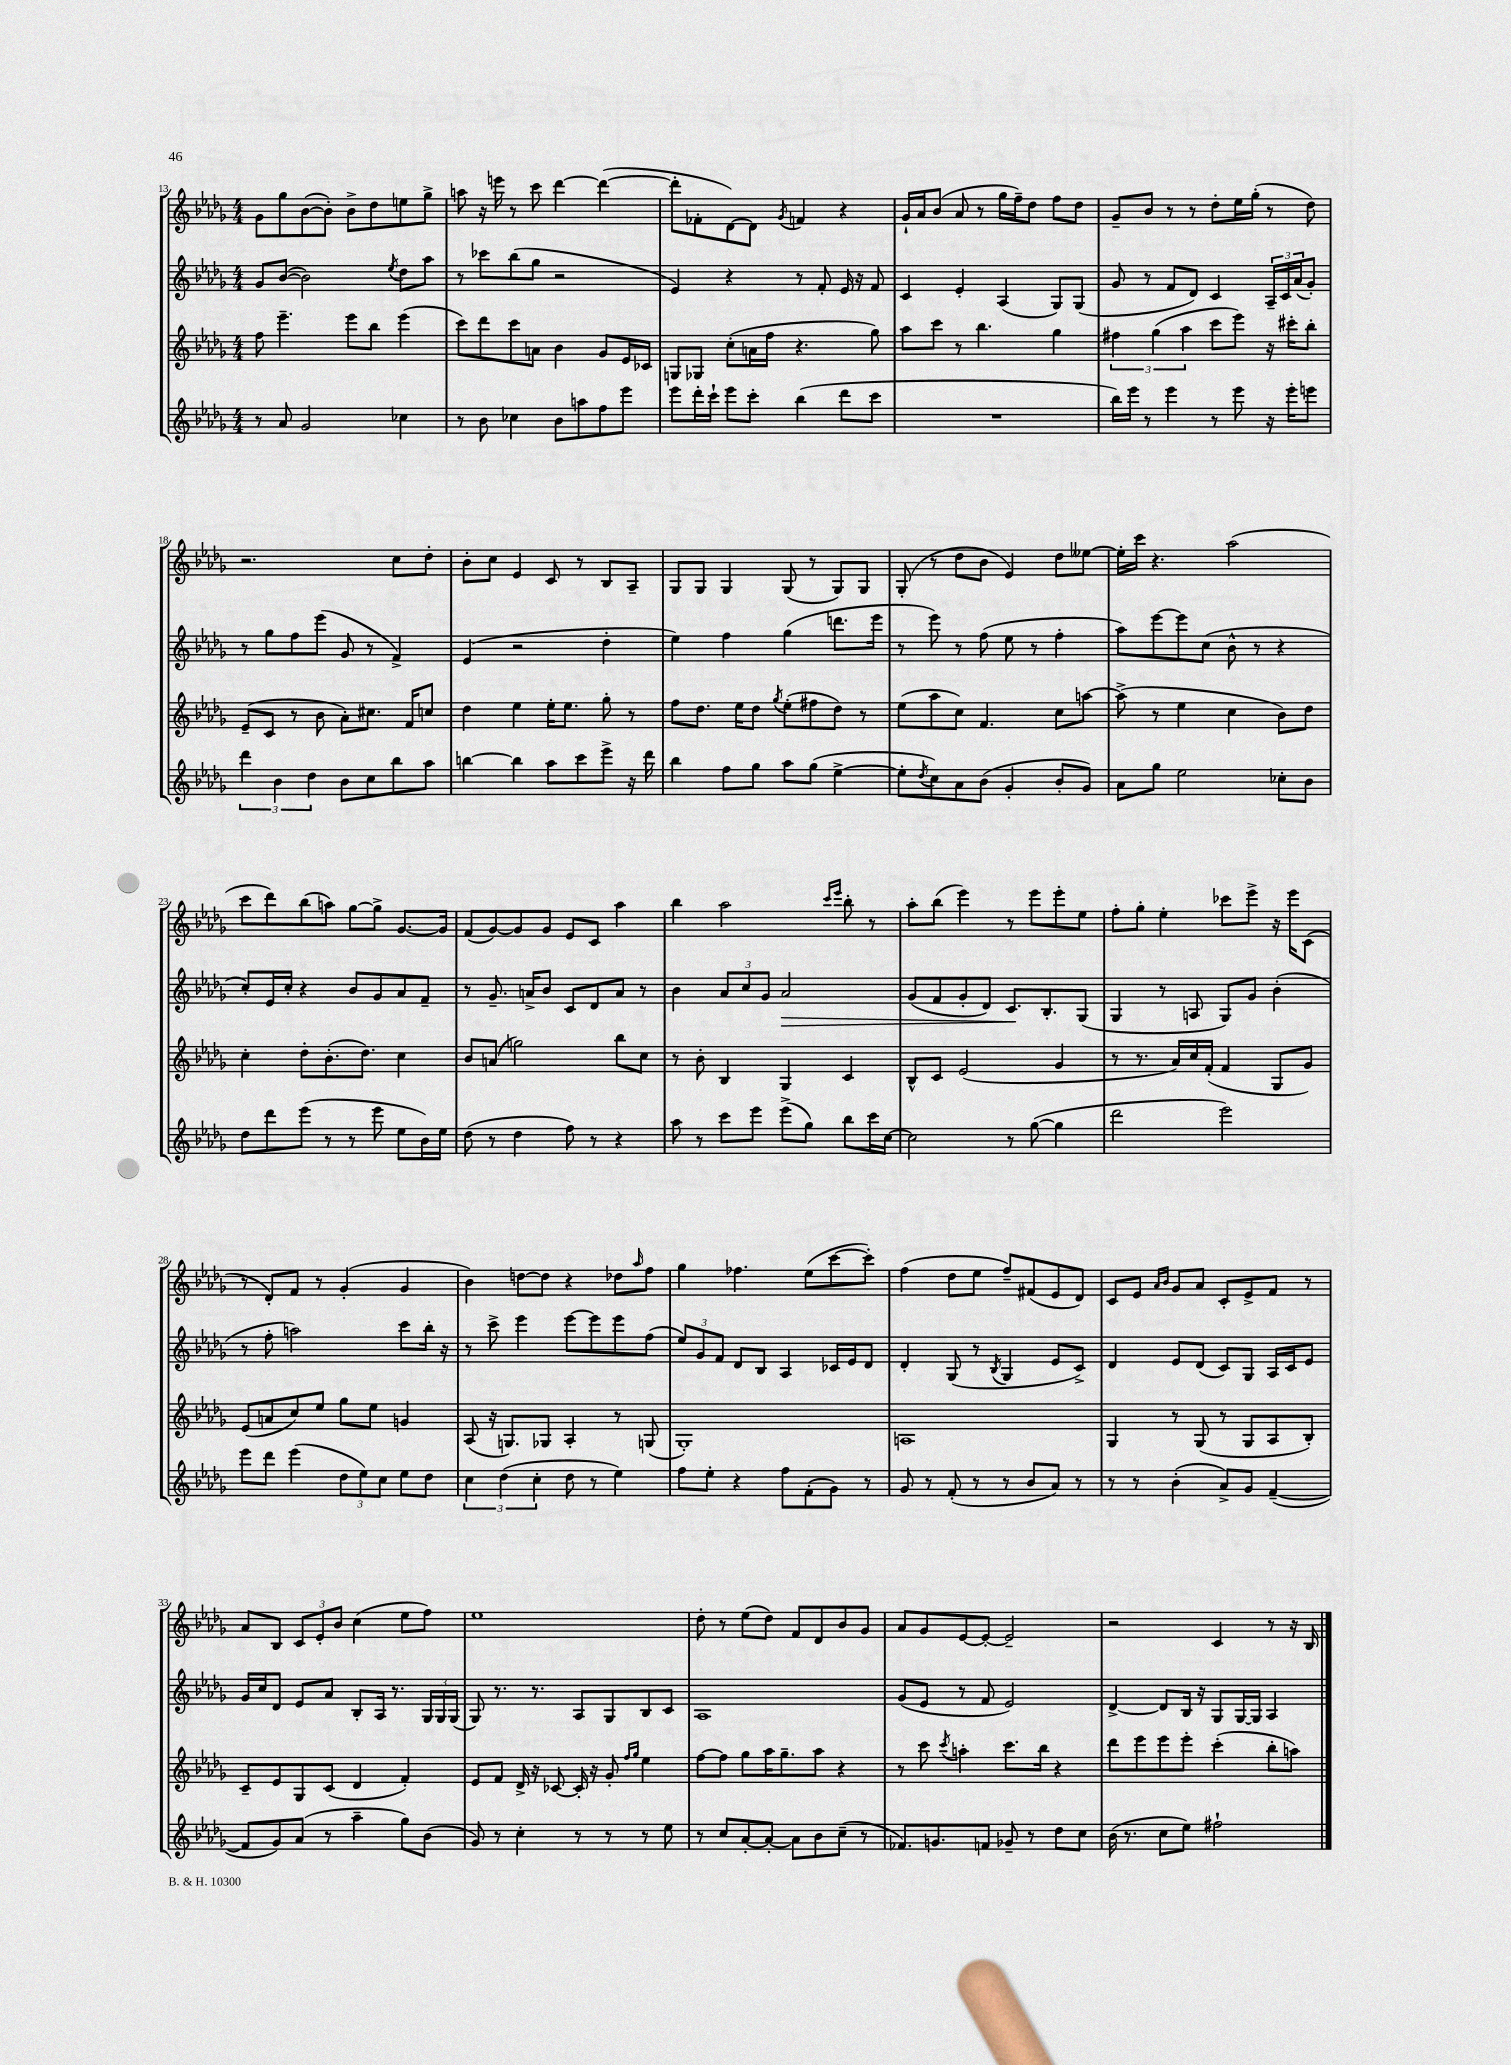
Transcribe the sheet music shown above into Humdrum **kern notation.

**kern	**kern	**kern	**dynam	**kern
*part4	*part3	*part2	*part2	*part1
*staff4	*staff3	*staff2	*staff2	*staff1
*clefG2	*clefG2	*clefG2	*	*clefG2
*k[b-e-a-d-g-]	*k[b-e-a-d-g-]	*k[b-e-a-d-g-]	*	*k[b-e-a-d-g-]
*M4/4	*M4/4	*M4/4	*	*M4/4
=13	=13	=13	=13	=13
8r	8ff\	8g-/L	.	8g-\L
8a-/	4.eee-~\	([8b-/J	.	8gg-\
2g-/	.	2b-\])	.	([8b-\
.	.	.	.	8b-'\J])
.	8eee-\L	.	.	8b-^\L
.	8bb-\J	.	.	8dd-\
.	.	8qee-/	.	.
4cc-X\	(4eee-\	8dd-\L	.	8een\
.	.	8aa-\J	.	8gg-^\J
=14	=14	=14	=14	=14
8r	8ccc\L)	8r	.	8aan\
8b-\	8ddd-\	8ccc-X\L	.	16r
.	.	.	.	16eeen\
4cc-X\	8ccc\	(8bb-\	.	8r
.	8an\J	8gg-\J	.	8ccc\
8b-\L	4b-\	2r	.	[4ddd-\
8aan\	.	.	.	.
8ff\	8g-/L	.	.	(4ddd-\_
8eee-\J	16e-/L	.	.	.
.	16c-X/JJ	.	.	.
=15	=15	=15	=15	=15
8eee-\L	8Gn/L	4e-/)	.	8ddd-'\L]
16ddd-'\L	8G-X/J	.	.	8f-X'\
16ccc`\JJ	.	.	.	.
8eee-\L	(8cc'\L	4r	.	[8d-\)
8ccc'\J	16an\L	.	.	8d-\J]
.	16ff\JJ	.	.	.
.	.	.	.	8qg-/
(4bb-\	4.r	8r	.	4fn/
.	.	8f'/	.	.
8ddd-\L	.	16e-/	.	4r
.	.	16r	.	.
8ccc\J	8gg-\)	8f/	.	.
=16	=16	=16	=16	=16
1r	8aa-\L	4c/	.	16g-`/LL
.	.	.	.	16a-/J
.	8ccc\J	.	.	(8b-/J
.	8r	4e-'/	.	8a-/
.	4.bb-\	.	.	8r
.	.	(4A-/	.	16gg-\LL
.	.	.	.	16ff~\J)
.	.	.	.	8dd-\J
.	4gg-\	8G-/L)	.	8ff\L
.	.	(8G-/J	.	8dd-\J
=17	=17	=17	=17	=17
16bb-\LL)	6ff#X\	8g-/	.	8g-~/L
16eee-\JJ	.	.	.	.
8r	.	8r	.	8b-/J
.	(6gg-\	.	.	.
4eee-\	.	8f/L	.	8r
.	6aa-\	.	.	.
.	.	8d-/J)	.	8r
8r	8ccc\L	4c/	.	8dd-'\L
8eee-\	8eee-\J)	.	.	16ee-\L
.	.	.	.	(16gg-'\JJ
16r	16r	24A-~/LL	.	8r
.	.	24c/	.	.
16eee-'\KL	16ccc#X'\KL	.	.	.
.	.	(24a-/J	.	.
8eeen\J	8bb-'\J	8g-'/J)	.	8dd-\)
!!LO:LB:g=z
=18	=18	=18	=18	=18
6ddd-\	(8e-~/L	8r	.	2.r
.	8c/J	8gg-\L	.	.
6b-\	.	.	.	.
.	8r	8ff\	.	.
6dd-\	.	.	.	.
.	8b-\	(8eee-\J	.	.
8b-\L	8a-'\L)	8g-/	.	.
8cc\	8.cc#X\J	8r	.	.
8bb-\	.	4f^/)	.	8cc\L
.	16f/KL	.	.	.
8aa-\J	8ccn/J	.	.	8dd-'\J
=19	=19	=19	=19	=19
[4bbn\	4dd-\	(4e-/	.	8b-'\L
.	.	.	.	8cc\J
4bb\]	4ee-\	2r	.	4e-/
8aa-\L	16ee-'\KL	.	.	8c/
.	8.ee-\J	.	.	.
8ccc\	.	.	.	8r
8eee-^\J	8gg-'\	4dd-'\	.	8B-/L
16r	8r	.	.	8A-~/J
16ddd-\	.	.	.	.
=20	=20	=20	=20	=20
4bb-\	8ff\L	4ee-\)	.	8G-/L
.	8.dd-\J	.	.	8G-/J
8ff\L	.	4ff\	.	4G-/
.	16ee-\KL	.	.	.
8gg-\J	8dd-\J	.	.	.
.	8qgg-/	.	.	.
8aa-\L	(8ee-'\L	(4gg-\	.	(8G-/
(8gg-\J	8ff#X\	.	.	8r
[4ee-^\	8dd-\J)	8.dddn\L	.	8G-/L)
.	8r	.	.	8G-/J
.	.	16eee-\Jk	.	.
=21	=21	=21	=21	=21
8ee-'\L]	(8ee-\L	8r	.	(8G-'/
8qdd-/	.	.	.	.
8cc\)	8aa-\	8eee-\)	.	8r
8a-\	8cc\J)	8r	.	8dd-\L
(8b-\J	4.f/	(8ff\	.	8b-\J
4g-'/	.	8ee-\	.	4e-/)
.	.	8r	.	.
8b-'/L	8cc\L	4ff'\	.	8dd-\L
8g-/J)	[8aan\J	.	.	[8ee--X\J
=22	=22	=22	=22	=22
8a-\L	(8aa^\]	8aa-\L)	.	16ee--'\LL]
.	.	.	.	16ccc\JJ
8gg-\J	8r	[8eee-\	.	4.r
2ee-\	4ee-\	8eee-\]	.	.
.	.	(8cc\J	.	.
.	4cc\	8b-^^\	.	(2aa-\
.	.	8r	.	.
8cc-X'\L	8b-\L)	4r	.	.
8b-\J	8dd-\J	.	.	.
!!LO:LB:g=z
=23	=23	=23	=23	=23
8dd-\L	4cc'\	8cc'/L)	.	8ccc\L
8ddd-\	.	16e-/L	.	8ddd-\)
.	.	16cc'/JJ	.	.
(8eee-\J	8dd-'\L	4r	.	(8bb-\
8r	(8.b-'\	.	.	8aan\J)
8r	.	8b-/L	.	[8gg-\L
.	8.dd-\J)	.	.	.
8eee-\	.	8g-/	.	8gg-^\J]
8ee-\L	4cc\	8a-/	.	[8.g-/L
16b-\L)	.	8f~/J	.	.
16ee-\JJ	.	.	.	16g-/Jk]
=24	=24	=24	=24	=24
(8dd-\	8b-/L	8r	.	(8f/L
8r	(8an/J	8.g-~/	.	[8g-/)
4dd-\	2ggn\)	.	.	8g-/]
.	.	16an^/KL	.	.
.	.	8b-/J	.	8g-/J
8ff\)	.	8c/L	.	8e-/L
8r	.	8d-/	.	8c/J
4r	8bb-\L	8a/J	.	4aa-\
.	8cc\J	8r	.	.
=25	=25	=25	=25	=25
8aa-\	8r	4b-\	.	4bb-\
8r	8b-'\	.	.	.
8ccc\L	4B-/	12a-/L	.	2aa-\
.	.	12cc/	.	.
8eee-\J	.	.	.	.
.	.	12g-/J	.	.
!	!	!	!LO:HP:b	!
(8eee-^\L	4G-/	2a-/	>	.
8gg-\J)	.	.	.	.
.	.	.	.	16qqccc/LL
.	.	.	.	16qqeee-/JJ
8bb-\L	4c/	.	.	8bb-'\
16ccc\L	.	.	.	8r
[16cc\JJ	.	.	.	.
=26	=26	=26	=26	=26
2cc\]	8B-^^/L	(8g-/L	.	8aa-'\L
.	8c/J	8f/	.	(8bb-\J
.	(2e-/	8g-'/	.	4eee-\)
.	.	8d-/J)	.	.
8r	.	8.c/L	.	8r
([8gg-\	.	.	.	8eee-\L
.	.	8.B-'/	]	.
4gg-\]	4g-/	.	.	8eee-'\
.	.	(8G-/J	.	8ee-\J
=27	=27	=27	=27	=27
2ddd-\	8r	4G-/	.	8ff'\L
.	8.r	.	.	8gg-'\J
.	.	8r	.	4ee-'\
.	16a-/LL)	.	.	.
.	16cc/	8An/	.	.
.	(16f'/JJ	.	.	.
2eee-\)	4f/	8G-/L)	.	8ccc-X\L
.	.	8g-/J	.	8eee-^\J
.	8G-/L	(4b-'\	.	16r
.	.	.	.	16eee-\KL
.	8g-/J)	.	.	(8c\J
!!LO:LB:g=z
=28	=28	=28	=28	=28
8eee-\L	(8e-/L	8r	.	8r
8ddd-\J	8an/	8ff'\	.	8d-'/L)
(4eee-\	8cc/)	2aan\)	.	8f/J
.	8ee-/J	.	.	8r
12dd-\L	8gg-\L	.	.	(4g-'/
12ee-\)	.	.	.	.
.	8ee-\J	.	.	.
12cc\J	.	.	.	.
8ee-\L	4gn/	8ccc\L	.	4g-/
8dd-\J	.	16bb-'\Jk	.	.
.	.	16r	.	.
=29	=29	=29	=29	=29
6cc\	(8A-/	8r	.	4b-\)
.	16r	8ccc^\	.	.
(6dd-\	.	.	.	.
.	8.Gn/L)	.	.	.
.	.	4eee-\	.	[8ddn\L
6cc'\	.	.	.	.
.	8G-X/J	.	.	8dd\J]
8dd-\	4A-'/	[8eee-\L	.	4r
8r	.	8eee-\]	.	.
4ee-\)	8r	8eee-\	.	8dd-X\L
.	.	.	.	16qqaa-/
.	(8Gn/	(8ff\J	.	8ff\J
=30	=30	=30	=30	=30
8ff\L	1G-')	12ee-/L)	.	4gg-\
.	.	12g-/	.	.
8ee-'\J	.	.	.	.
.	.	12f/J	.	.
4r	.	8d-/L	.	4.ff-X\
.	.	8B-/J	.	.
8ff\L	.	4A-/	.	.
(8f'\	.	.	.	(8ee-\L
8g-\J)	.	16c-X/LL	.	[8ccc\
.	.	16e-/J	.	.
8r	.	8d-/J	.	8ccc'\J])
=31	=31	=31	=31	=31
8g-/	1An	4d-'/	.	(4ff\
8r	.	.	.	.
(8f'/	.	(8G-/	.	8dd-\L
8r	.	8r	.	8ee-\J
.	.	8qB-/	.	.
8r	.	4G-/	.	8ff~/L)
8b-/L	.	.	.	(8f#X/
8a-/J)	.	8e-/L	.	8e-/
8r	.	8c^/J)	.	8d-/J)
=32	=32	=32	=32	=32
8r	4G-/	4d-/	.	8c/L
8r	.	.	.	8e-/J
.	.	.	.	16qqa-/LL
.	.	.	.	16qqb-/JJ
(4b-'\	8r	8e-/L	.	8g-/L
.	(8G-/	(8d-/J	.	8a-/J
8a-^/L)	8r	8c/L)	.	8c'/L
8g-/J	8G-/L	8G-/J	.	8e-^/
([4f~/	8A-/	16A-/LL	.	8f/J
.	.	16c/J	.	.
.	8B-'/J)	8e-/J	.	8r
!!LO:LB:g=z
=33	=33	=33	=33	=33
8f/L]	8c~/L	16g-/LL	.	8a-/L
.	.	16cc/J	.	.
8g-/)	8e-/	8d-/J	.	8B-/J
(8a-/J	8G-/	8e-/L	.	12c/L
.	.	.	.	12e-'/
8r	(8c/J	8a-/J	.	.
.	.	.	.	12b-/J
4aa-~\	4d-/	8B-'/L	.	(4cc\
.	.	16A-/Jk	.	.
.	.	8.r	.	.
8gg-\L)	4f'/)	.	.	8ee-\L
(8b-\J	.	24G-/LL	.	8ff\J)
.	.	24G-/	.	.
.	.	(24G-/JJ	.	.
=34	=34	=34	=34	=34
8g-/)	8e-/L	8G-/)	.	1ee-
8r	8f/J	8.r	.	.
4cc'\	16d-^/	.	.	.
.	16r	8.r	.	.
.	[8c-X/	.	.	.
8r	16c-'/]	8A-/L	.	.
.	16r	.	.	.
8r	8g-'/	8G-/	.	.
.	16qqff/LL	.	.	.
.	16qqgg-/JJ	.	.	.
8r	4ee-\	8B-/	.	.
8ee-\	.	8c/J	.	.
=35	=35	=35	=35	=35
8r	[8ff\L	1A-	.	8dd-'\
8cc/L	8ff\J]	.	.	8r
[8a-'/	8gg-\L	.	.	(8ee-\L
8a-'/J_	16aa-\K	.	.	8dd-\J)
.	8.gg-~\	.	.	.
8a-\L]	.	.	.	8f/L
8b-\	8aa-\J	.	.	8d-/
(8cc~\J	4r	.	.	8b-/
8r	.	.	.	8g-/J
=36	=36	=36	=36	=36
8.f-X/L)	8r	(8g-/L	.	8a-/L
.	8ccc\	8e-/J	.	8g-/
8.gn/	.	.	.	.
.	8qccc/	.	.	.
.	4aan'\	8r	.	[8e-/
8fn/J	.	8f/	.	8e-'/J_
8g-X~/	8.ccc\L	2e-/)	.	2e-~/]
8r	.	.	.	.
.	16bb-\Jk	.	.	.
8dd-\L	4r	.	.	.
8cc\J	.	.	.	.
=37	=37	=37	=37	=37
(16b-\	8ddd-\L	[4d-^/	.	2r
8.r	.	.	.	.
.	8eee-\	.	.	.
8cc\L	8eee-\	8d-/L]	.	.
8ee-\J)	8eee-'\J	16B-/Jk	.	.
.	.	16r	.	.
2ff#X`\	(4ccc'\	8G-/L	.	4c/
.	.	[16G-/L	.	.
.	.	16G-/JJ]	.	.
.	8bb-'\L	4A-/	.	8r
.	8aan\J)	.	.	16r
.	.	.	.	16B-/
==	==	==	==	==
*-	*-	*-	*-	*-
